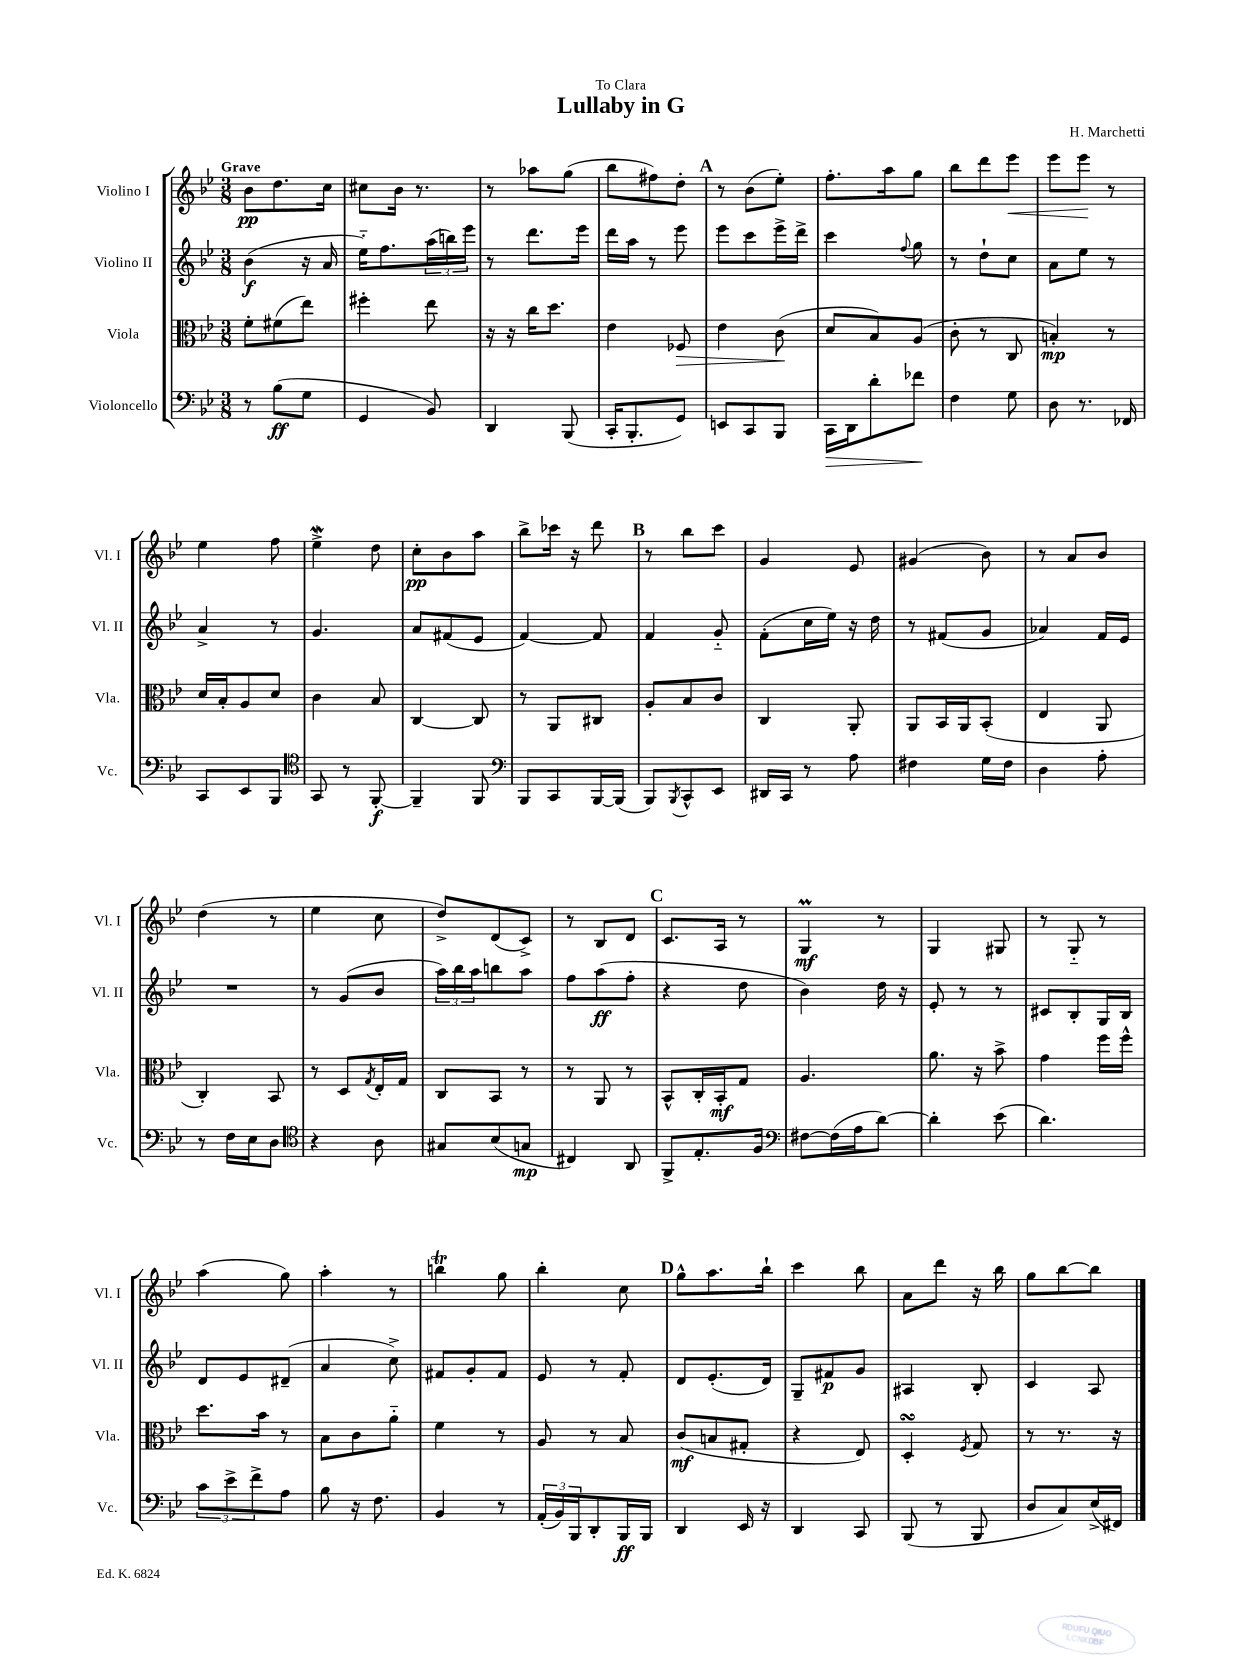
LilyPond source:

\header { title = "Lullaby in G" composer = "H. Marchetti" dedication = "To Clara" }
<<
\new StaffGroup <<
\new Staff = "s0" \with { instrumentName = "Violino I" shortInstrumentName = "Vl. I" } {
    \clef treble \key bes \major \numericTimeSignature \time 3/8 \tempo "Grave"
    bes'8\pp d''8. c''16 |
    cis''8 bes'16 r8. |
    r8 aes''8 g''8( |
    bes''8 fis''8) d''8-. |
    \mark \markup { \bold "A" } r8 bes'8( ees''8-.) |
    f''8.-. a''16 g''8 |
    bes''8 d'''8 ees'''8\< |
    ees'''8 ees'''8\! r8 |
    ees''4 f''8 |
    ees''4->\mordent d''8 |
    c''8-.\pp bes'8 a''8 |
    bes''8-> ces'''16 r16 d'''8 |
    \mark \markup { \bold "B" } r8 bes''8 c'''8 |
    g'4 ees'8 |
    gis'4( bes'8) |
    r8 a'8 bes'8 |
    d''4( r8 |
    ees''4 c''8 |
    d''8->) d'8( c'8->) |
    r8 bes8 d'8 |
    \mark \markup { \bold "C" } c'8. a16 r8 |
    g4\prall\mf r8 |
    g4 gis8 |
    r8 g8-_ r8 |
    a''4( g''8) |
    a''4-. r8 |
    b''4\trill g''8 |
    bes''4-. c''8 |
    \mark \markup { \bold "D" } g''8-^ a''8. bes''16-! |
    c'''4 bes''8 |
    a'8 d'''8 r16 bes''16 |
    g''8 bes''8~ bes''8 \bar "|." |
}
\new Staff = "s1" \with { instrumentName = "Violino II" shortInstrumentName = "Vl. II" } {
    \clef treble \key bes \major \numericTimeSignature \time 3/8
    bes'4\f( r16 a'16 |
    ees''16-_) f''8. \tuplet 3/2 { a''16( b''16) ees'''16 } |
    r8 d'''8. ees'''16 |
    d'''16 a''16 r8 ees'''8 |
    \mark \markup { \bold "A" } ees'''8 c'''8 ees'''16-> d'''16-> |
    c'''4 \appoggiatura { f''8 } g''8 |
    r8 d''8-! c''8 |
    a'8 ees''8 r8 |
    a'4-> r8 |
    g'4. |
    a'8 fis'8( ees'8 |
    f'4~) f'8 |
    \mark \markup { \bold "B" } f'4 g'8-_ |
    f'8-.( c''16 ees''16) r16 d''16 |
    r8 fis'8( g'8 |
    aes'4) f'16 ees'16 |
    R4. |
    r8 g'8( bes'8 |
    \tuplet 3/2 { a''16) bes''16 a''16 } b''8 a''8 |
    f''8 a''8\ff( f''8-. |
    \mark \markup { \bold "C" } r4 d''8 |
    bes'4) d''16 r16 |
    ees'8-. r8 r8 |
    cis'8 bes8-. g16 bes16 |
    d'8 ees'8 dis'8--( |
    a'4 c''8->) |
    fis'8 g'8-. fis'8 |
    ees'8 r8 f'8-. |
    \mark \markup { \bold "D" } d'8 ees'8.-.( d'16) |
    g8-- fis'8\p g'8 |
    ais4 bes8-. |
    c'4 a8 \bar "|." |
}
\new Staff = "s2" \with { instrumentName = "Viola" shortInstrumentName = "Vla." } {
    \clef alto \key bes \major \numericTimeSignature \time 3/8
    f'8-. fis'8( ees''8) |
    fis''4-. ees''8 |
    r16 r16 c''16 d''8. |
    ees'4 fes8\> |
    \mark \markup { \bold "A" } ees'4 c'8\!( |
    d'8 bes8) a8( |
    c'8-. r8 c8 |
    b4-.\mp) r8 |
    d'16 bes16-. a8 d'8 |
    c'4 bes8 |
    c4~ c8 |
    r8 a,8 cis8 |
    \mark \markup { \bold "B" } a8-. bes8 c'8 |
    c4 a,8-. |
    a,8 bes,16 a,16 bes,8-.( |
    ees4 a,8 |
    c4-.) bes,8 |
    r8 d8 \acciaccatura { g8 } ees16-. g16 |
    c8 bes,8 r8 |
    r8 a,8 r8 |
    \mark \markup { \bold "C" } bes,8-^ c16-. bes,16-.\mf g8 |
    a4. |
    a'8. r16 bes'8-> |
    g'4 f''16 f''16-^ |
    d''8. bes'16 r8 |
    bes8 c'8 a'8-_ |
    f'4 r8 |
    a8 r8 bes8 |
    \mark \markup { \bold "D" } c'8\mf( b8 gis8-. |
    r4 ees8) |
    d4-.\turn \acciaccatura { f8 } g8 |
    r8 r8. r16 \bar "|." |
}
\new Staff = "s3" \with { instrumentName = "Violoncello" shortInstrumentName = "Vc." } {
    \clef bass \key bes \major \numericTimeSignature \time 3/8
    r8 bes8\ff( g8 |
    g,4 bes,8) |
    d,4 bes,,8( |
    c,16-. bes,,8.-. g,8) |
    \mark \markup { \bold "A" } e,8 c,8 bes,,8 |
    c,16\> d,16 d'8-. fes'8\! |
    f4 g8 |
    d8 r8. fes,16 |
    c,8 ees,8 bes,,8 |
    \clef tenor g,8 r8 f,8~-.\f |
    f,4-- f,8 |
    \clef bass bes,,8 c,8 bes,,16~ bes,,16( |
    \mark \markup { \bold "B" } bes,,8) \acciaccatura { bes,,8 } c,8-^ ees,8 |
    dis,16 c,16 r8 a8 |
    fis4 g16 fis16 |
    d4 a8-. |
    r8 f16 ees16 d8 |
    \clef tenor r4 a8 |
    gis8 bes8( g8\mp |
    cis4) a,8 |
    \mark \markup { \bold "C" } f,8-> ees8.-. f16 |
    \clef bass fis8~ fis16( a16 d'8~) |
    d'4-. ees'8( |
    d'4.) |
    \tuplet 3/2 { c'8 ees'8-> f'8-> } a8 |
    bes8 r16 f8. |
    bes,4 r8 |
    \tuplet 3/2 { a,16-.( bes,16) bes,,16 } d,8-. bes,,16\ff bes,,16 |
    \mark \markup { \bold "D" } d,4 ees,16 r16 |
    d,4 c,8 |
    bes,,8( r8 bes,,8 |
    d8 c8) ees16->( fis,16) \bar "|." |
}
>>
>>
\layout { \context { \Score \remove "Bar_number_engraver" } }
